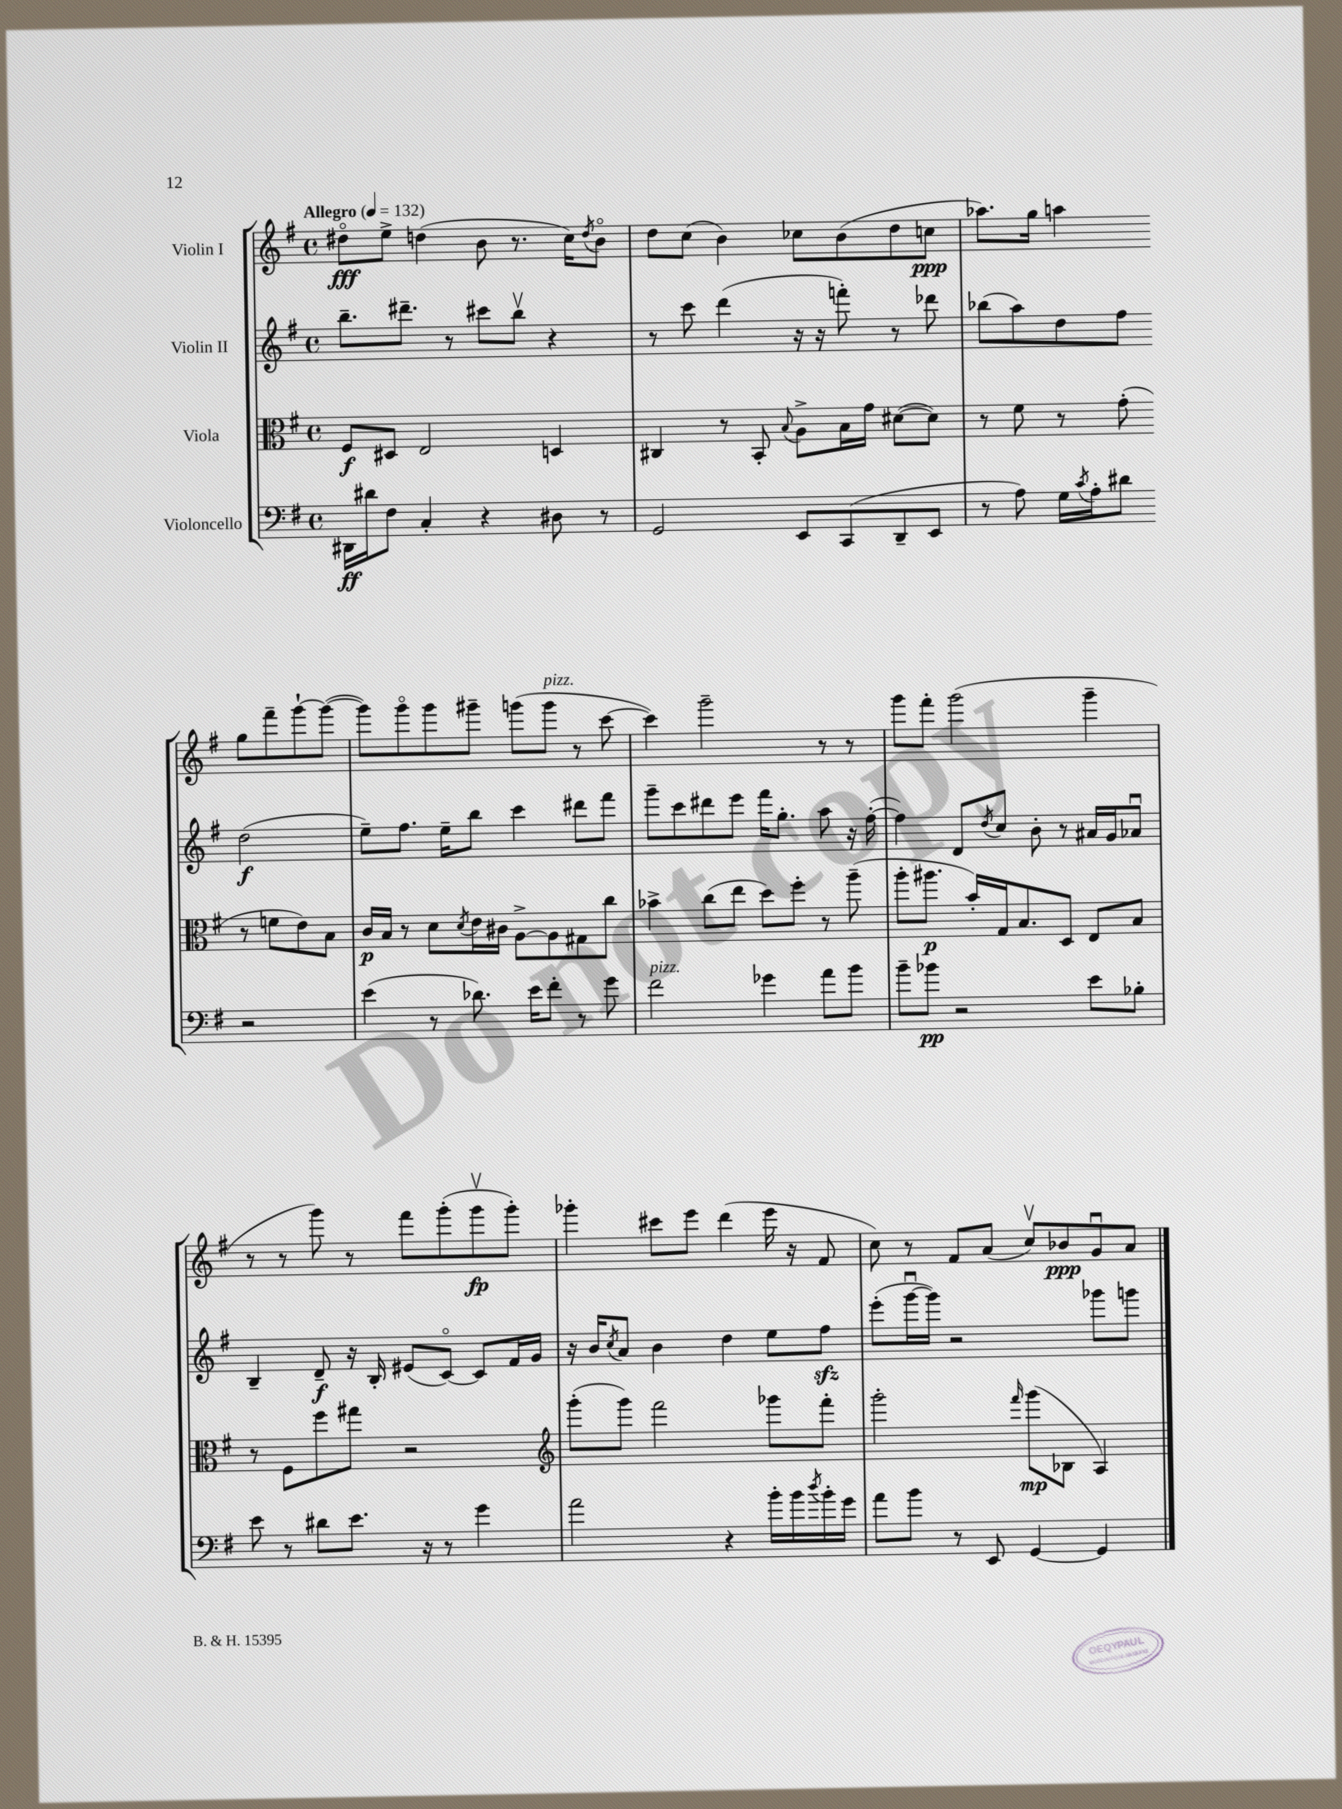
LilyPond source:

<<
\new StaffGroup <<
\new Staff = "s0" \with { instrumentName = "Violin I" } {
    \clef treble \key g \major \defaultTimeSignature \time 4/4 \tempo "Allegro" 4 = 132
    dis''8\flageolet\fff e''8-> d''4( b'8 r8. c''16) \acciaccatura { d''8 } b'8\flageolet |
    d''8 c''8( b'4) ces''8 b'8( d''8 c''8\ppp |
    aes''8.) g''16 a''4 g''8 fis'''8-- g'''8~-! g'''8~( |
    g'''8) g'''8\flageolet g'''8 gis'''8-- g'''8( g'''8^\markup { \italic "pizz." } r8 c'''8~ |
    c'''4) g'''2-- r8 r8 |
    g'''8 fis'''8-. g'''2( g'''4-- |
    r8 r8 g'''8) r8 fis'''8 g'''8-.( g'''8\upbow\fp g'''8-.) |
    ges'''4-. cis'''8 e'''8 d'''4( e'''16 r16 fis'8 |
    c''8) r8 fis'8 a'8( c''8\upbow) bes'8\ppp g'8\downbow a'8 \bar "|." |
}
\new Staff = "s1" \with { instrumentName = "Violin II" } {
    \clef treble \key g \major \defaultTimeSignature \time 4/4
    b''8.-- dis'''8.-- r8 cis'''8 b''8\upbow r4 |
    r8 c'''8 d'''4( r16 r16 f'''8-.) r8 des'''8 |
    bes''8( a''8) d''8 fis''8 d''2\f( |
    e''8--) fis''8. e''16-- b''8 c'''4 dis'''8 fis'''8 |
    g'''8-- c'''8 dis'''8 e'''8 fis'''16 g''8.-. a''8 r16 fis''16~-.( |
    fis''4) d'8 \acciaccatura { d''8 } c''8 b'8-. r8 ais'16 g'16 aes'8\downbow |
    b4-- d'8--\f r16 b16-. eis'8( c'8~\flageolet) c'8 fis'16 g'16 |
    r16 b'16 \acciaccatura { c''8 } a'8 b'4 d''4 e''8 fis''8\sfz |
    e'''8-.( g'''16~\downbow g'''16) r2 ges'''8 g'''8 \bar "|." |
}
\new Staff = "s2" \with { instrumentName = "Viola" } {
    \clef alto \key g \major \defaultTimeSignature \time 4/4
    fis8\f dis8 e2 d4 |
    cis4 r8 b,8-. \appoggiatura { b8 } a8-> b16 g'16 dis'8~( dis'8) |
    r8 fis'8 r8 g'8-.( r8 f'8 e'8) b8 |
    c'16\p b16 r8 d'8 \acciaccatura { d'8 } e'16 cis'16 a8~-> a8 gis8 c''8 |
    bes'4-> c''8( e''8 d''8) fis''8-. r8 a''8--( |
    a''8-. ais''8.\p b'16-.) g16 b8. d8 e8 b8 |
    r8 fis8 fis''8 gis''8 r2 |
    \clef treble g'''8-.( g'''8) fis'''2 ges'''8 fis'''8-. |
    g'''2-. \grace { fis'''16 } g'''8\mp( bes8 a4) \bar "|." |
}
\new Staff = "s3" \with { instrumentName = "Violoncello" } {
    \clef bass \key g \major \defaultTimeSignature \time 4/4
    dis,16\ff dis'16 fis8 c4-. r4 dis8 r8 |
    g,2 e,8 c,8( d,8-- e,8 |
    r8 a8) g16 \acciaccatura { c'8 } a16-. dis'8 r2 |
    e'4( r8 des'8.) e'16 fis'8-. r8 g'8 |
    fis'2^\markup { \italic "pizz." } ges'4 a'8 b'8 |
    b'8-- bes'8\pp r2 e'8 bes8-. |
    e'8 r8 dis'8 e'8. r16 r8 g'4 |
    a'2 r4 b'16-. b'16 \acciaccatura { d''8 } b'16-. g'16 |
    a'8 b'8 r8 e,8 g,4~ g,4 \bar "|." |
}
>>
>>
\layout { \context { \Score \remove "Bar_number_engraver" } }
